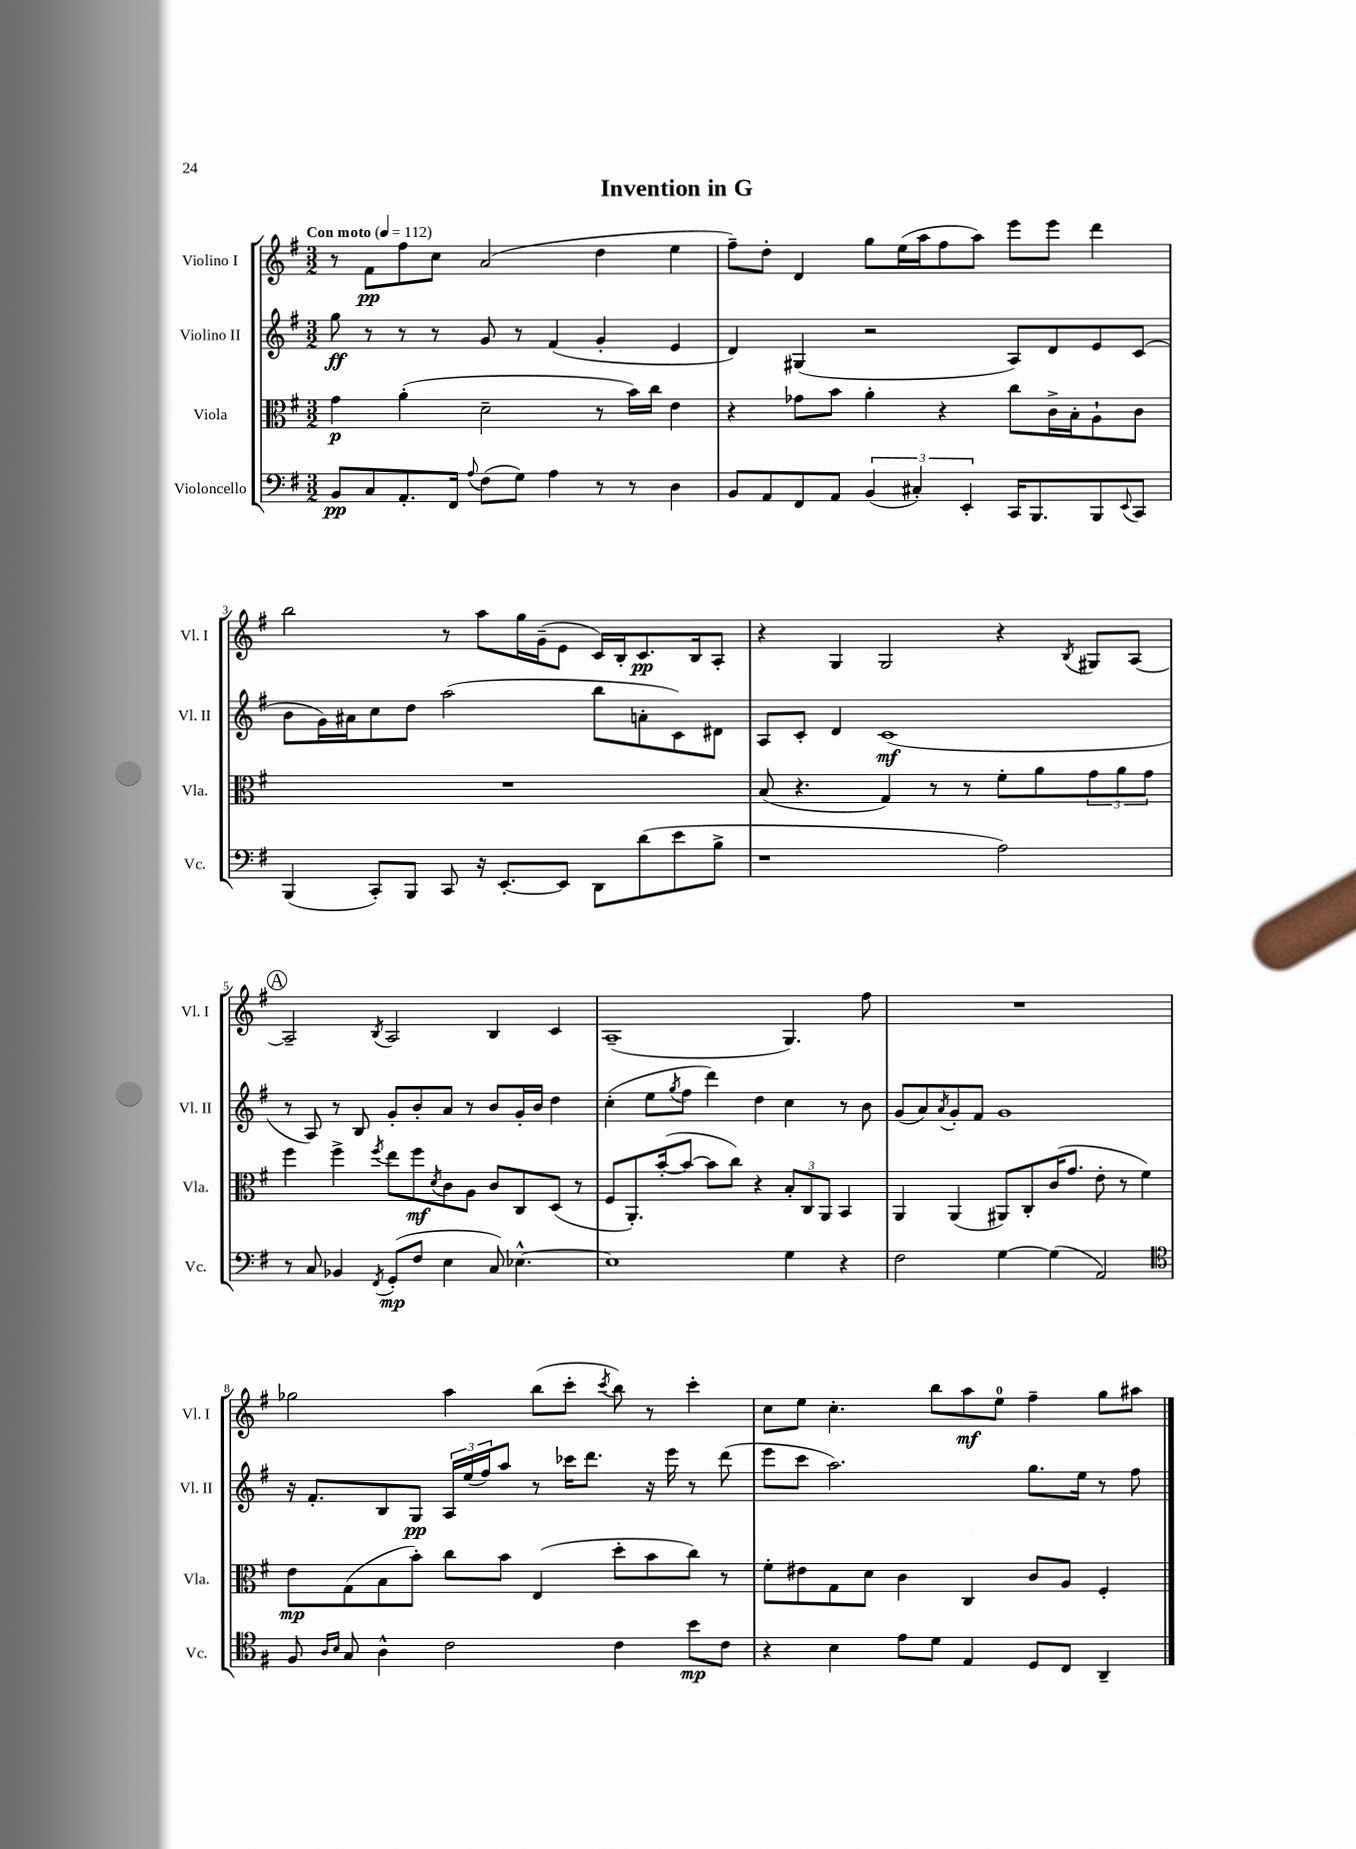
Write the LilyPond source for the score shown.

\header { title = "Invention in G" }
<<
\new StaffGroup <<
\new Staff = "s0" \with { instrumentName = "Violino I" shortInstrumentName = "Vl. I" } {
    \clef treble \key g \major \numericTimeSignature \time 3/2 \tempo "Con moto" 4 = 112
    r8 fis'8\pp fis''8 c''8 a'2( d''4 e''4 |
    fis''8--) d''8-. d'4 g''8 e''16( a''16 fis''8 a''8) e'''8 e'''8 d'''4 |
    b''2 r8 a''8 g''16 g'16--( e'8 c'16) b16-. c'8.\pp b16 a8-. |
    r4 g4 g2 r4 \acciaccatura { b8 } gis8 a8~ |
    \mark \markup { \circle "A" } a2-- \acciaccatura { b8 } a2 b4 c'4 |
    a1--( g4.) fis''8 |
    R1. |
    ges''2 a''4 b''8( c'''8-. \acciaccatura { c'''8 } b''8) r8 c'''4-. |
    c''8 e''8 c''4.-. b''8 a''8\mf e''8-0 fis''4-- g''8 ais''8 \bar "|." |
}
\new Staff = "s1" \with { instrumentName = "Violino II" shortInstrumentName = "Vl. II" } {
    \clef treble \key g \major \numericTimeSignature \time 3/2
    g''8\ff r8 r8 r8 g'8 r8 fis'4( g'4-. e'4 |
    d'4) gis4( r2 a8) d'8 e'8 c'8( |
    b'8 g'16) ais'16 c''8 d''8 a''2( b''8 a'8-. c'8) dis'8 |
    a8 c'8-. d'4 c'1\mf( |
    \mark \markup { \circle "A" } r8 a8) r8 b8 g'8-. b'8-. a'8 r8 b'8 g'16-. b'16 d''4 |
    c''4-.( e''8 \acciaccatura { g''8 } fis''8 d'''4) d''4 c''4 r8 b'8 |
    g'8( a'8) \acciaccatura { a'8 } g'8-. fis'8 g'1 |
    r16 fis'8.-. b8 g8\pp \tuplet 3/2 { a16 e''16( fis''16) } a''8 r8 ces'''16 d'''8. r16 e'''16 r8 d'''8( |
    e'''8 c'''8 a''2.) g''8. e''16 r8 fis''8 \bar "|." |
}
\new Staff = "s2" \with { instrumentName = "Viola" shortInstrumentName = "Vla." } {
    \clef alto \key g \major \numericTimeSignature \time 3/2
    g'4\p a'4-.( d'2-- r8 b'16) c''16 e'4 |
    r4 ges'8 b'8 a'4-. r4 c''8 c'16-> b16-. a8-! c'8 |
    R1. |
    b8( r4. g4) r8 r8 fis'8-. a'8 \tuplet 3/2 { g'8 a'8 g'8 } |
    \mark \markup { \circle "A" } fis''4 fis''4-> \acciaccatura { fis''8 } e''8 fis''8\mf \acciaccatura { d'8 } c'8 a8 c'8 c8 d8( r8 |
    fis8 a,8.-.) b'16~-.( b'8~ b'8 c''8) r4 \tuplet 3/2 { b8-. c8 a,8 } b,4 |
    a,4 a,4( ais,8) c8-. c'16( g'8. e'8-. r8 fis'4) |
    e'8\mp g8( b8 b'8-.) c''8 b'8 e4( d''8-. b'8 c''8) r8 |
    fis'8-. eis'8 g8 d'8 c'4 c4 c'8 a8 fis4-. \bar "|." |
}
\new Staff = "s3" \with { instrumentName = "Violoncello" shortInstrumentName = "Vc." } {
    \clef bass \key g \major \numericTimeSignature \time 3/2
    b,8\pp c8 a,8.-. fis,16 \appoggiatura { a8 } fis8( g8) a4 r8 r8 d4 |
    b,8 a,8 fis,8 a,8 \tuplet 3/2 { b,4( cis4-.) e,4-. } c,16 b,,8. b,,8 \appoggiatura { e,8 } c,8 |
    b,,4( c,8-.) b,,8 c,8 r16 e,8.~-. e,8 d,8 d'8( e'8 b8-> |
    r1 a2) |
    \mark \markup { \circle "A" } r8 c8 bes,4 \acciaccatura { fis,8 } g,8-.\mp( fis8 e4 c8) ees4.~-^ |
    ees1 g4 r4 |
    fis2 g4~ g4( a,2) |
    \clef tenor fis8 \grace { a16 b16 } g8 a4-^ c'2 c'4 b'8\mp c'8 |
    r4 b4 e'8 d'8 e4 d8 c8 a,4-- \bar "|." |
}
>>
>>
